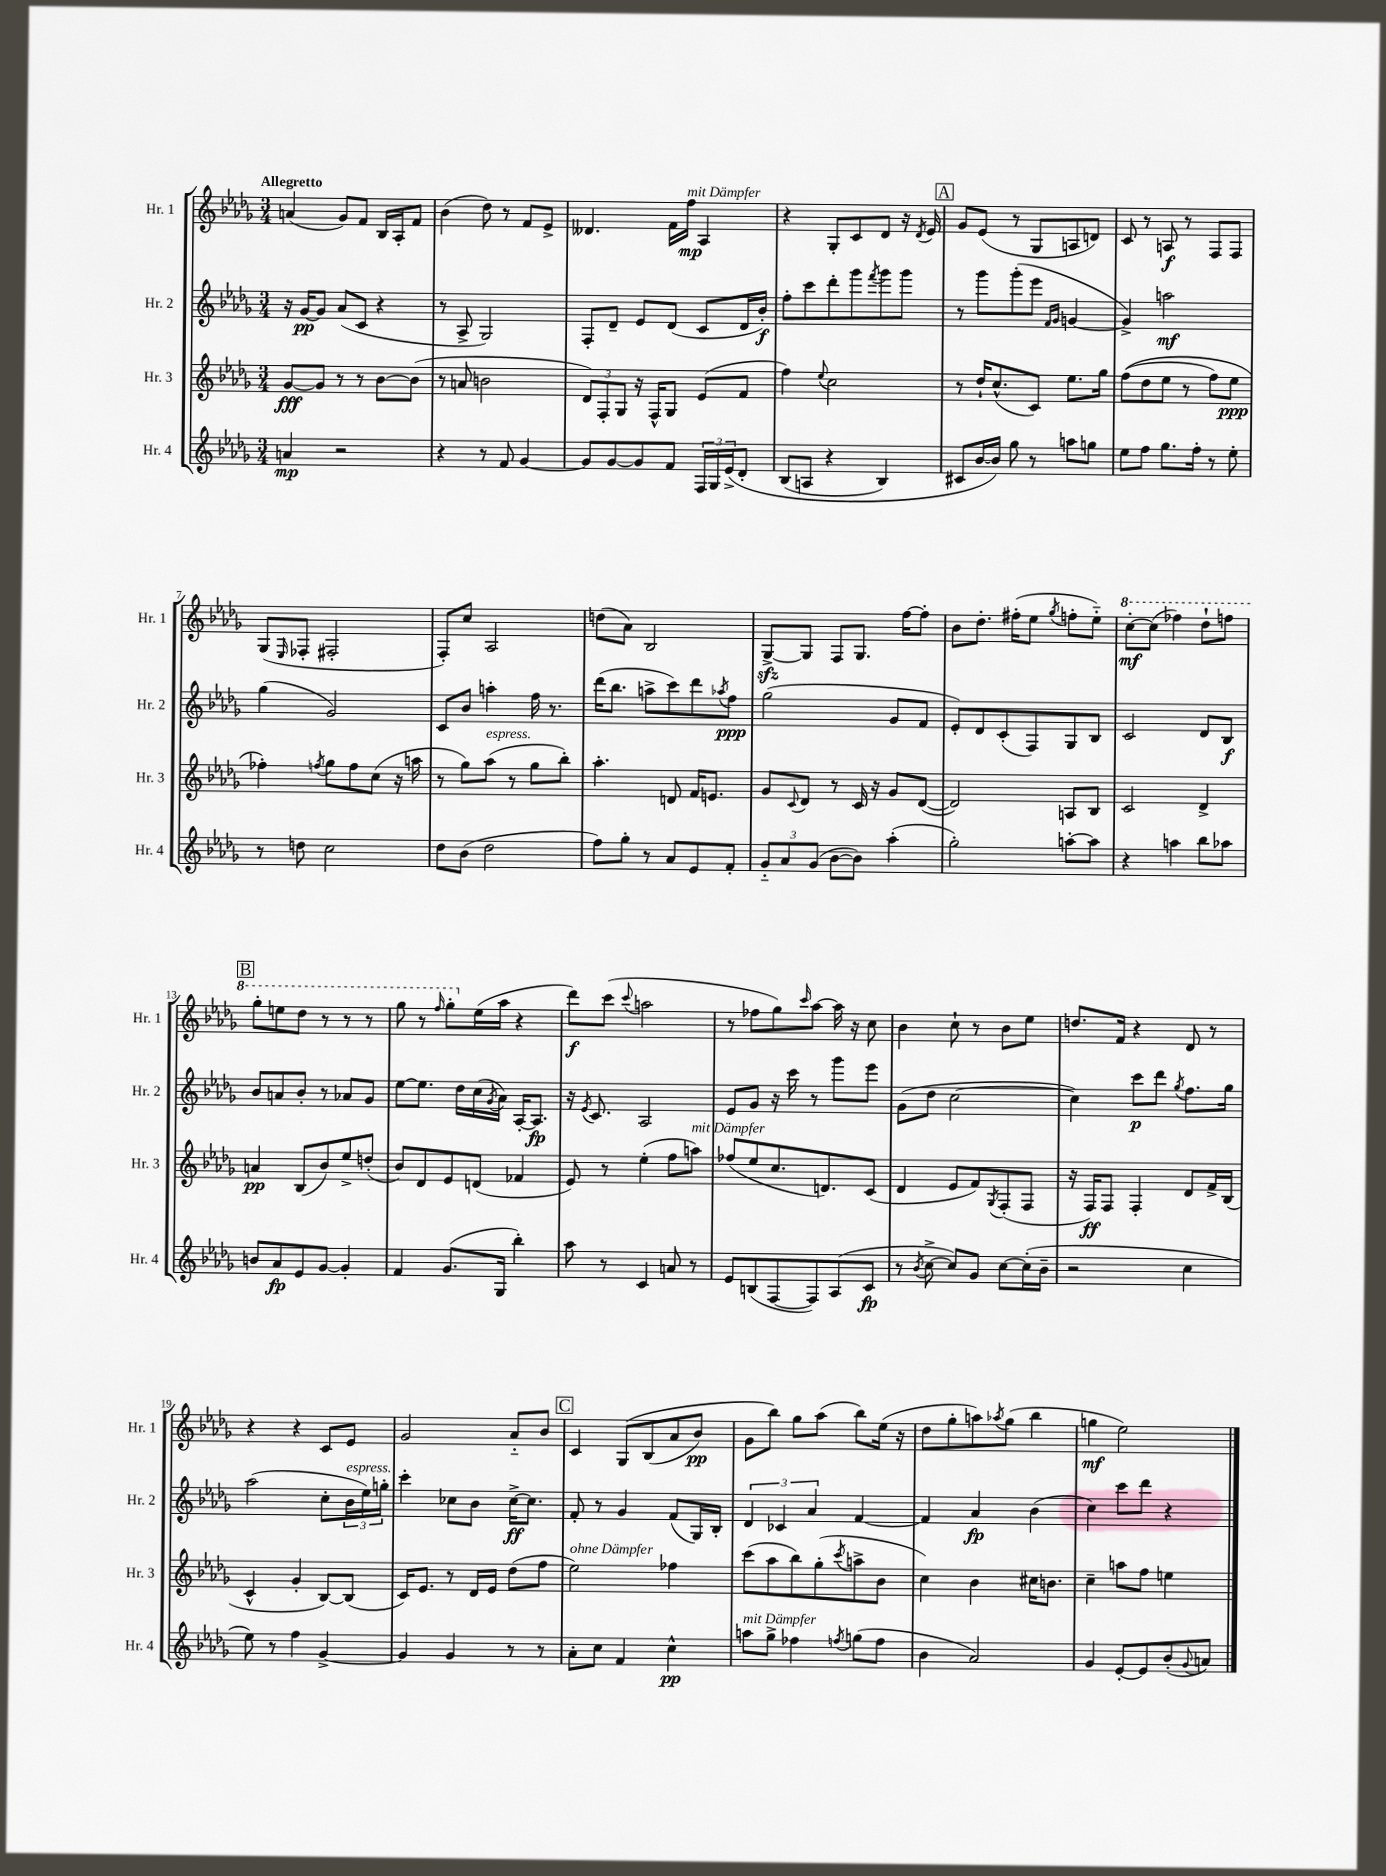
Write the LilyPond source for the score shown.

<<
\new StaffGroup <<
\new Staff = "s0" \with { instrumentName = "Hr. 1" shortInstrumentName = "Hr. 1" } {
    \clef treble \key des \major \numericTimeSignature \time 3/4 \tempo "Allegretto"
    a'4( ges'8) f'8 bes16 aes16-. f'8 |
    bes'4( des''8) r8 f'8 ees'8-> |
    deses'4. f'16 f''16\mp^\markup { \italic "mit Dämpfer" } aes4 |
    r4 ges8-. c'8 des'8 r16 \acciaccatura { des'8 } ees'16 |
    \mark \markup { \box "A" } ges'8 ees'8( r8 ges8 a8 d'8) |
    c'8 r8 a8\f r8 f8 f8 |
    ges8( \grace { ees16 } fes8-. fis2-. |
    f8-.) c''8 aes2 |
    d''8( aes'8) bes2 |
    ges8~->\sfz ges8 f8 ges8. f''16~ f''8-. |
    bes'8 des''8.-. fis''16-.( ees''8 \acciaccatura { ges''8 } f''8-. ees''8-_) |
    \ottava #1 c'''8~-.\mf c'''8( fes'''4) des'''8-! f'''8 |
    \mark \markup { \box "B" } ges'''8-. e'''8 des'''8 r8 r8 r8 |
    ges'''8 r8 \grace { f'''16 } ges'''8-. \ottava #0 ees''16( aes''16 r4 |
    des'''8\f) c'''8( \appoggiatura { c'''8 } a''2 |
    r8 fes''8 ges''8) \grace { c'''16 } aes''8~ aes''16 r16 c''8 |
    bes'4 c''8-! r8 bes'8 ees''8 |
    d''8. f'16 r4 des'8 r8 |
    r4 r4 c'8 ees'8 |
    ges'2 aes'8-_ bes'8 |
    \mark \markup { \box "C" } c'4 ges8\( bes8( aes'8 bes'8\pp) |
    ges'8 bes''8\) ges''8 aes''8( bes''8) ees''16( r16 |
    des''8 ges''8-. a''8) \acciaccatura { aes''8 } ges''8( bes''4 |
    g''4\mf ees''2) \bar "|." |
}
\new Staff = "s1" \with { instrumentName = "Hr. 2" shortInstrumentName = "Hr. 2" } {
    \clef treble \key des \major \numericTimeSignature \time 3/4
    r16 ges'16~\pp ges'8 aes'8( c'8 r4 |
    r8 aes8-> ges2) |
    f8-. des'8-- ees'8 des'8( c'8 des'16 bes'16-.\f) |
    f''8-. c'''8 des'''8-. ges'''8 \acciaccatura { f'''8 } ges'''8 ges'''8 |
    \mark \markup { \box "A" } r8 ges'''8 ges'''8-.( ees'''8 \grace { f'16 ges'16 } g'4~ |
    g'4->) a''2\mf |
    ges''4( ges'2) |
    c'8 bes'8 a''4-. f''16 r8. |
    des'''16( bes''8. a''8-> c'''8) des'''8 \acciaccatura { aes''8 } f''8\ppp |
    ges''2( ges'8 f'8 |
    ees'8-.) des'8 c'8-.( f8) ges8 bes8 |
    c'2 des'8 bes8\f |
    \mark \markup { \box "B" } bes'8 a'8 bes'8-. r8 aes'8 ges'8 |
    ees''8~ ees''8. des''16 c''16( \acciaccatura { ges'8 } aes'16) aes16~-. aes8.\fp |
    r16 \acciaccatura { ees'8 } c'8. aes2 |
    ees'8 ges'8 r16 c'''16 r8 ges'''8 ees'''8 |
    ges'8( des''8 c''2~ |
    c''4) c'''8\p des'''8 \acciaccatura { ges''8 } f''8. ges''16 |
    aes''2( c''8-. \tuplet 3/2 { bes'16^\markup { \italic "espress." } ees''16) g''16-. } |
    c'''4-. ces''8 bes'8 ces''16~->\ff ces''8. |
    \mark \markup { \box "C" } f'8-. r8 ges'4 f'8( ges16) bes16-. |
    \tuplet 3/2 { des'4 ces'4 aes'4 } f'4~ |
    f'4 aes'4\fp bes'4( |
    c''4) c'''8 des'''8 r4 \bar "|." |
}
\new Staff = "s2" \with { instrumentName = "Hr. 3" shortInstrumentName = "Hr. 3" } {
    \clef treble \key des \major \numericTimeSignature \time 3/4
    ges'8~\fff ges'8 r8 r8 bes'8~ bes'8( |
    r8 a'8 b'2 |
    \tuplet 3/2 { des'8) f8-. ges8 } r16 f16-^ ges8 ees'8( f'8 |
    f''4) \appoggiatura { ees''8 } c''2 |
    \mark \markup { \box "A" } r8 des''16-! c''8.-^( c'8) ees''8. ges''16 |
    f''8(\( des''8 ees''8 r8 f''8) ees''8\ppp |
    fes''4-.\) \acciaccatura { f''8 } ges''8 f''8 c''8( r16 a''16 |
    r8 ges''8) aes''8^\markup { \italic "espress." }( r8 ges''8 bes''8-.) |
    aes''4.-. d'8 f'16 e'8. |
    ges'8 \appoggiatura { c'8 } des'8 r8 c'16 r16 ges'8 des'8~( |
    des'2) a8 bes8 |
    c'2 des'4-> |
    \mark \markup { \box "B" } a'4\pp bes8( bes'8) ees''8-> d''8-.( |
    bes'8) des'8 ees'8 d'8( fes'4 |
    ees'8) r8 ees''4-.( f''8 a''8^\markup { \italic "mit Dämpfer" }) |
    fes''8( ees''8 c''8. d'8.) c'8( |
    des'4 ees'8 f'8) \acciaccatura { ges8 } f8-.( f8 |
    r16 f16\ff) f8 f4-. des'8 f'16-> bes16( |
    c'4-^ ges'4-. bes8~) bes8( |
    c'16) ees'8. r8 des'16 ees'16 des''8( f''8 |
    \mark \markup { \box "C" } ees''2^\markup { \italic "ohne Dämpfer" }) fes''4 |
    c'''8( aes''8 bes''8) ges''8-.( \acciaccatura { c'''8 } a''8-> bes'8 |
    c''4) bes'4 cis''16 b'8. |
    c''4-- a''8 f''8 e''4 \bar "|." |
}
\new Staff = "s3" \with { instrumentName = "Hr. 4" shortInstrumentName = "Hr. 4" } {
    \clef treble \key des \major \numericTimeSignature \time 3/4
    a'4\mp r2 |
    r4 r8 f'8 ges'4~ |
    ges'8 ges'8~ ges'8 f'8 \tuplet 3/2 { f16 ges16 ees'16->\( } des'8-. |
    bes8( a8 r4 bes4) |
    \mark \markup { \box "A" } cis'8 bes'16~ bes'16\) ges''8 r8 a''8 g''8 |
    ees''8 f''8 ges''8. f''16-. r8 ees''8-. |
    r8 d''8 c''2 |
    des''8 bes'8( des''2 |
    f''8) ges''8-. r8 aes'8 ees'8 f'8-. |
    \tuplet 3/2 { ges'8-_ aes'8 ges'8( } bes'8~ bes'8) aes''4-.( |
    ges''2-.) a''8~-. a''8 |
    r4 a''4 bes''8 aes''8 |
    \mark \markup { \box "B" } b'8 aes'8\fp ees'8 ges'8~ ges'4-. |
    f'4 ges'8.( ges16 bes''4-.) |
    aes''8 r8 c'4 a'8 r8 |
    ees'8 b8( f8~ f8) aes8( c'8\fp |
    r8 \acciaccatura { bes'8 } c''8~-> c''8) ges'8 c''8~ c''16-.( bes'16-- |
    r2 c''4 |
    ees''8) r8 f''4 ges'4~-> |
    ges'4 ges'4 r8 r8 |
    \mark \markup { \box "C" } aes'8-. c''8 f'4 c''4-^\pp |
    a''8^\markup { \italic "mit Dämpfer" } ges''8-> fes''4 \acciaccatura { f''8 } g''8( f''8 |
    bes'4 aes'2) |
    ges'4 ees'8~-. ees'8 bes'8-.( \appoggiatura { ges'8 } a'8) \bar "|." |
}
>>
>>
